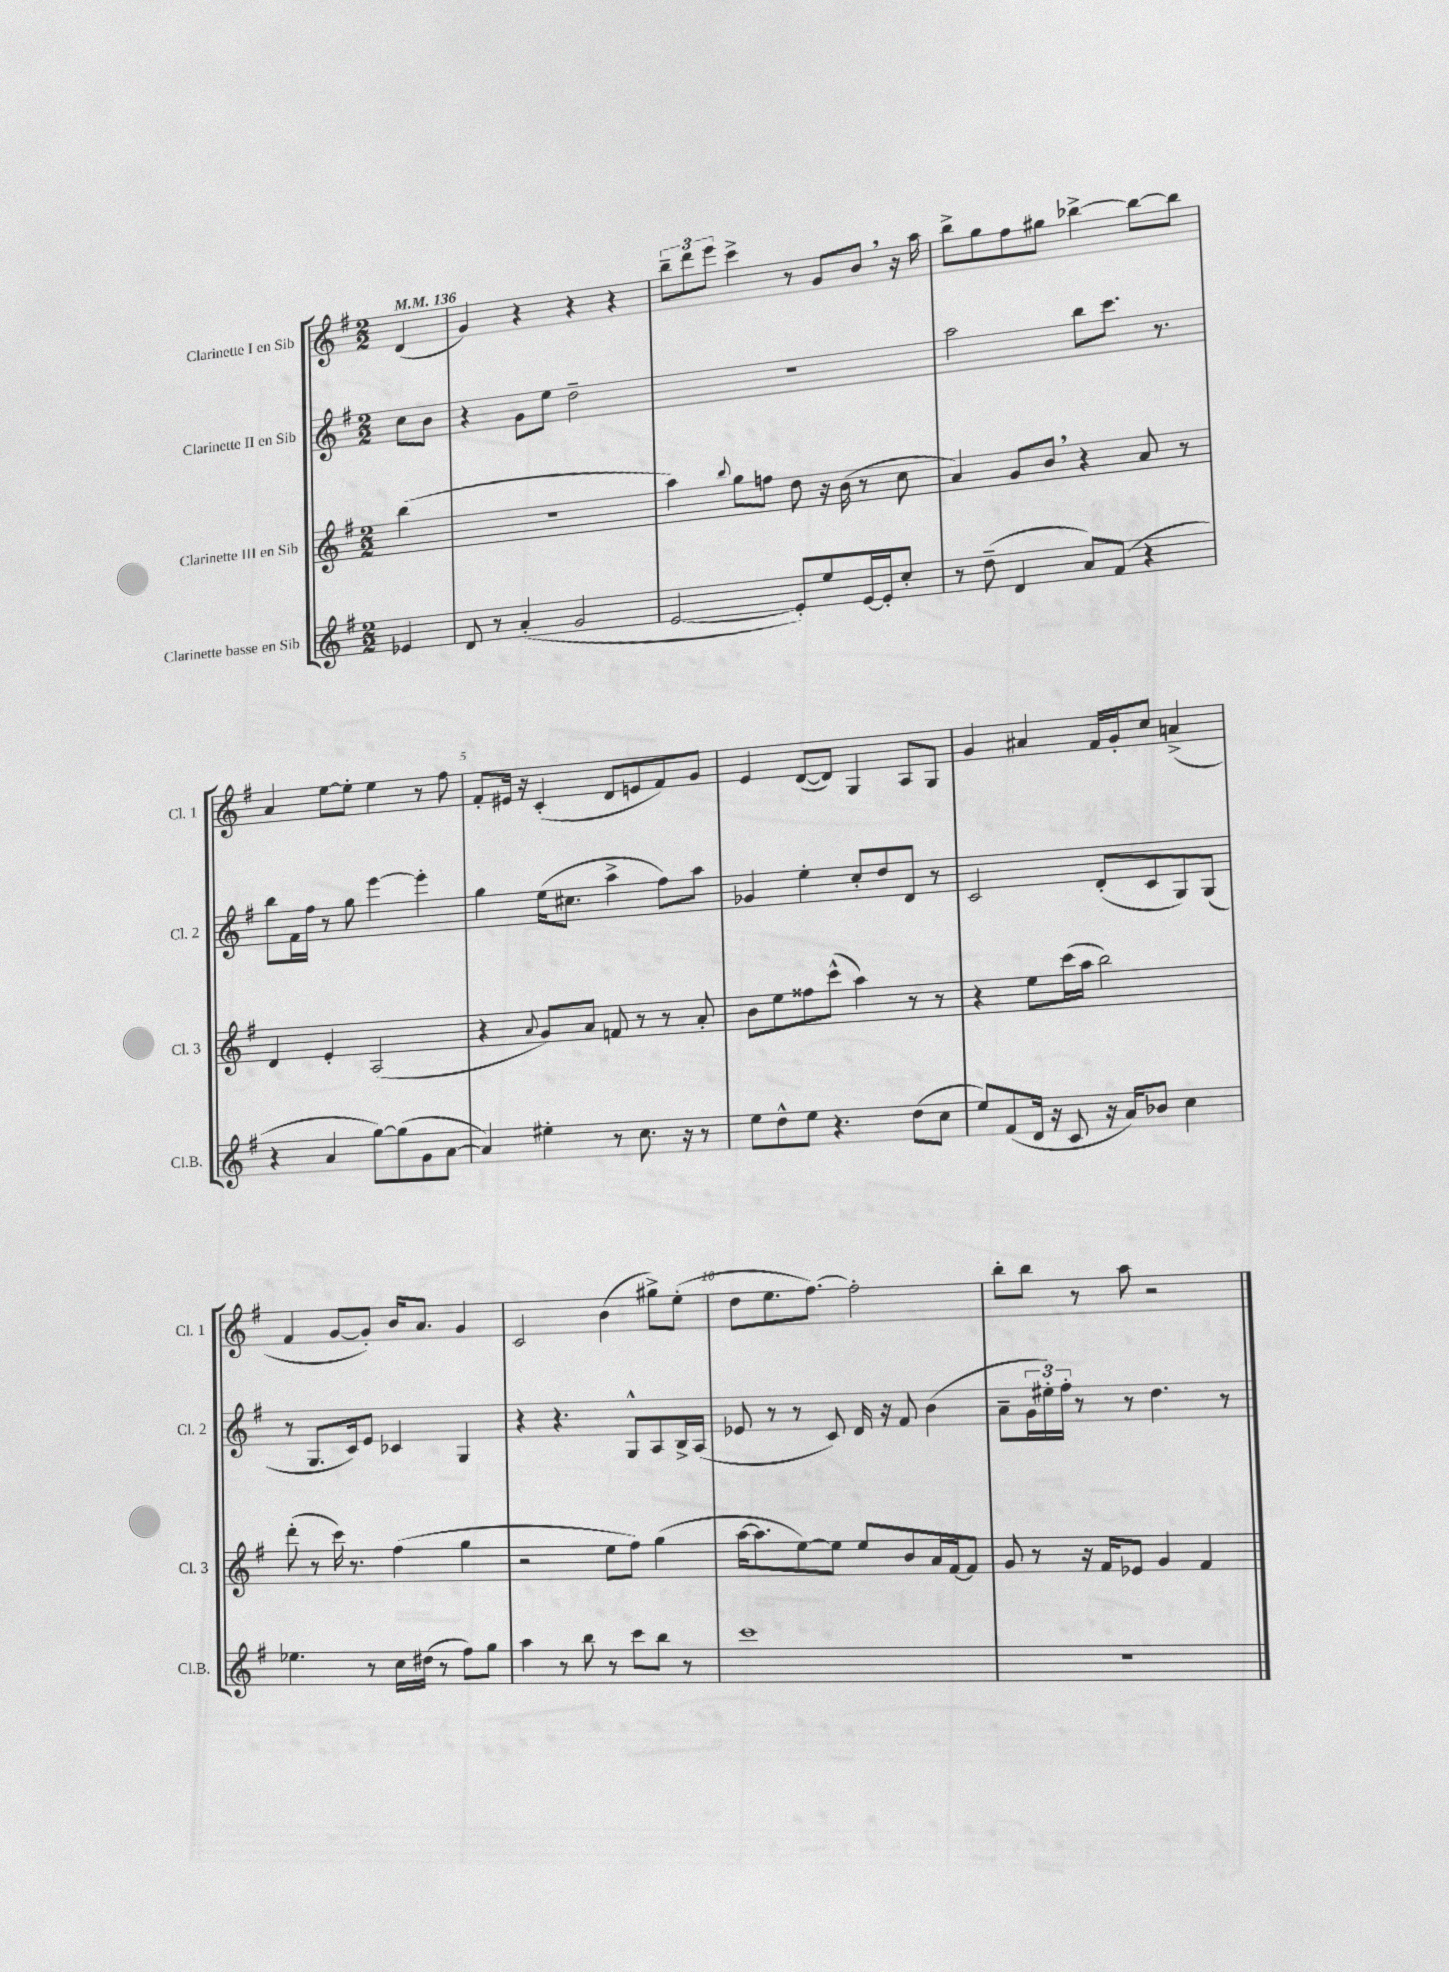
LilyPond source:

<<
\new StaffGroup <<
\new Staff = "s0" \with { instrumentName = "Clarinette I en Sib" shortInstrumentName = "Cl. 1" } {
    \clef treble \key g \major \numericTimeSignature \time 2/2 \partial 4 \tempo 4 = 136
    d'4( |
    g'4) r4 r4 r4 |
    \tuplet 3/2 { b''8-- d'''8 e'''8 } c'''4-> r8 g'8 b'8 \breathe r16 a''16 |
    b''8-> g''8 fis''8 gis''8 bes''4~-> bes''8~ bes''8 |
    a'4 e''8~ e''8-. e''4 r8 fis''8 |
    fis'8-. eis'16 r16 c'4-.( d'8 e'8 fis'8) g'8 |
    e'4 d'8~( d'8) g4 a8 g8 |
    g'4 ais'4 fis'16 g'16-. c''8 a'4->( |
    fis'4 g'8~ g'8-.) b'16 a'8. g'4 |
    c'2 b'4( gis''8->) e''8-.( |
    d''8 e''8. fis''8.~) fis''2-. |
    b''8-. b''8 r8 a''8 r2 \bar "|." |
}
\new Staff = "s1" \with { instrumentName = "Clarinette II en Sib" shortInstrumentName = "Cl. 2" } {
    \clef treble \key g \major \numericTimeSignature \time 2/2 \partial 4
    c''8 b'8 |
    r4 g'8 e''8 d''2-- |
    R1 |
    a''2 b''8 c'''8. r8. |
    b''8 fis'16 fis''16 r8 g''8 e'''4~ e'''4-. |
    g''4 e''16( cis''8. a''4-> fis''8) a''8 |
    ges'4 e''4-. c''8-. d''8 d'8 r8 |
    c'2 d'8-.( c'8 g8) g8( |
    r8 g8. c'16) e'8 ces'4 g4 |
    r4 r4. g8-^ a8 b16-> a16( |
    ees'8 r8 r8 c'8) d'16 r16 fis'8 b'4( |
    a'8-- \tuplet 3/2 { g'16 eis''16-.) fis''16-. } r8 r8 d''4. r8 \bar "|." |
}
\new Staff = "s2" \with { instrumentName = "Clarinette III en Sib" shortInstrumentName = "Cl. 3" } {
    \clef treble \key g \major \numericTimeSignature \time 2/2 \partial 4
    b''4( |
    R1 |
    a''4) \appoggiatura { b''8 } g''8 f''8 d''8 r16 b'16( r8 c''8 |
    a'4) g'8 b'8 \breathe r4 a'8 r8 |
    d'4 e'4-. a2( |
    r4 \appoggiatura { a'8 } g'8) a'8 f'8 r8 r8 a'8-. |
    b'8 e''8 fisis''8 c'''8-^( a''4) r8 r8 |
    r4 e''8 c'''16( a''16 b''2) |
    d'''8-.( r8 c'''16) r8. fis''4( g''4 |
    r2 e''8 fis''8) g''4( |
    a''16~ a''8. e''8~) e''8 e''8 b'8 a'16 fis'16~ fis'8 |
    g'8 r8 r16 fis'16 ees'8 g'4 fis'4 \bar "|." |
}
\new Staff = "s3" \with { instrumentName = "Clarinette basse en Sib" shortInstrumentName = "Cl.B." } {
    \clef treble \key g \major \numericTimeSignature \time 2/2 \partial 4
    ees'4 |
    d'8 r8 a'4-.( g'2 |
    e'2~ e'8-.) e''8 e'16~ e'16-. c''8-. |
    r8 d''8--( d'4 a'8) fis'8( r4 |
    r4 a'4 g''8~) g''8( g'8 a'8~ |
    a'4) eis''4-. r8 c''8. r16 r8 |
    e''8 d''8-^ e''8 r4. d''8( c''8 |
    e''8) fis'8( d'16 r16 c'8 r16 a'16) bes'8 c''4 |
    ees''4. r8 c''16 dis''16( r8 fis''8) g''8 |
    a''4 r8 b''8 r8 c'''8 b''8 r8 |
    c'''1 |
    R1 \bar "|." |
}
>>
>>
\layout { \context { \Score \override BarNumber.break-visibility = ##(#f #t #t) barNumberVisibility = #(every-nth-bar-number-visible 5) } }
